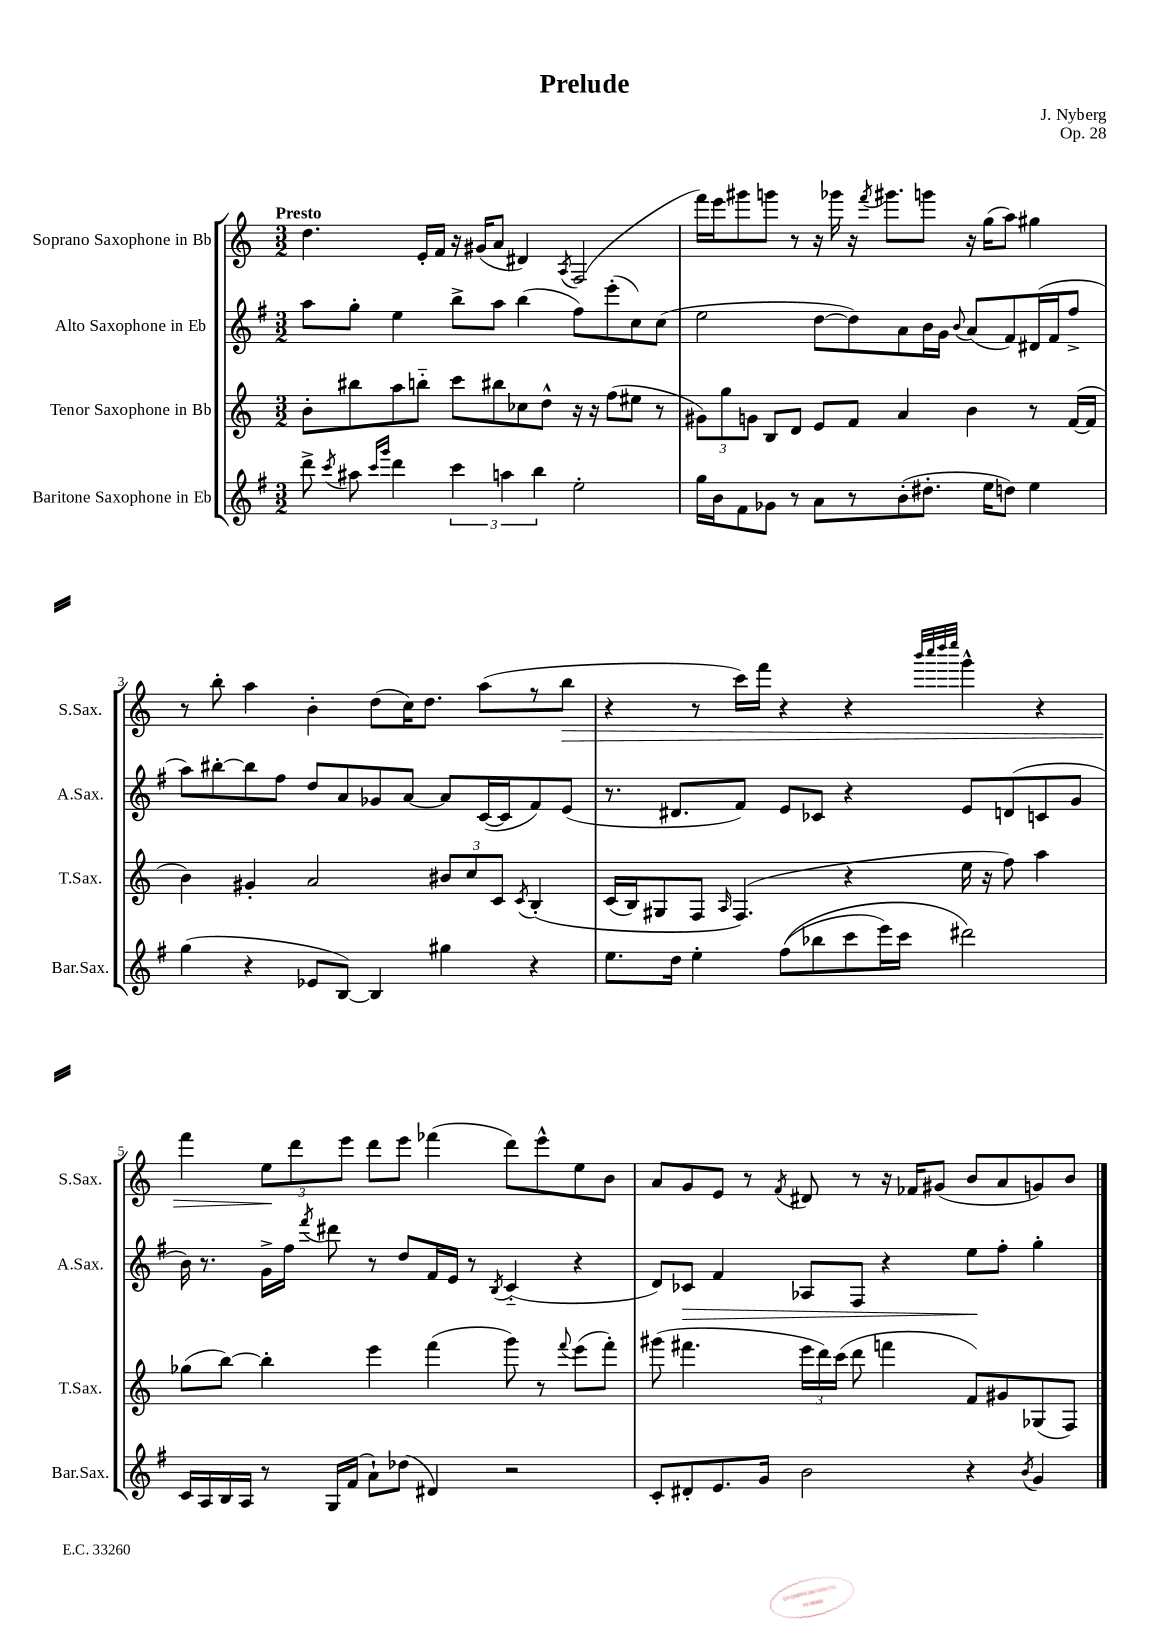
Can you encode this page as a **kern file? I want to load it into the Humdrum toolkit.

**kern	**kern	**kern	**dynam	**kern	**dynam
*part4	*part3	*part2	*part2	*part1	*part1
*staff4	*staff3	*staff2	*staff2	*staff1	*staff1
*I"Baritone Saxophone in Eb	*I"Tenor Saxophone in Bb	*I"Alto Saxophone in Eb	*	*I"Soprano Saxophone in Bb	*
*I'Bar.Sax.	*I'T.Sax.	*I'A.Sax.	*	*I'S.Sax.	*
*clefG2	*clefG2	*clefG2	*	*clefG2	*
*k[f#]	*k[]	*k[f#]	*	*k[]	*
*M3/2	*M3/2	*M3/2	*	*M3/2	*
=1	=1	=1	=1	=1	=1
!	!	!	!	!LO:TX:a:B:t=Presto	!
8ddd^\	8b'\L	8aa\L	.	4.dd\	.
8qccc/	.	.	.	.	.
8aa#X\	8bb#X\	8gg'\J	.	.	.
16qqccc/LL	.	.	.	.	.
16qqggg/JJ	.	.	.	.	.
4ddd\	8aa\	4ee\	.	.	.
.	8bbn\J	.	.	16e'/LL	.
.	.	.	.	16f/JJ	.
6ccc\	8ccc\L	8bb^\L	.	16r	.
.	.	.	.	(16g#X/KL	.
.	8bb#X\	8aa\J	.	8a/J	.
6aan\	.	.	.	.	.
.	8cc-X\	(4bb\	.	4d#X/)	.
6bb\	.	.	.	.	.
.	8dd^^\J	.	.	.	.
.	.	.	.	8qA/	.
2ee'\	16r	8ff#\L)	.	(2F/	.
.	16r	.	.	.	.
.	(8ff\L	(8eee'\	.	.	.
.	8ee#X\J	8cc\)	.	.	.
.	8r	(8cc\J	.	.	.
=2	=2	=2	=2	=2	=2
16gg\LL	12g#X\L)	2ee\	.	16fff\LL)	.
16b\J	.	.	.	16eee\J	.
.	12gg\	.	.	.	.
8f#\	.	.	.	8ggg#X\	.
.	12gn\J	.	.	.	.
8g-X\J	8B/L	.	.	8gggn\J	.
8r	8d/J	.	.	8r	.
8a\L	8e/L	[8dd\L	.	16r	.
.	.	.	.	16ggg-X\	.
8r	8f/J	8dd\])	.	16r	.
.	.	.	.	8qfff/	.
.	.	.	.	8.ggg#X\L	.
(8b'\	4a/	8a\	.	.	.
8.dd#X'\J	.	16b\L	.	8gggn\J	.
.	.	16g\JJ	.	.	.
.	.	8qqb/	.	.	.
.	4b\	(8a/L	.	16r	.
16ee\KL	.	.	.	(16gg\KL	.
8ddn\J)	.	8f#/)	.	8aa\J)	.
4ee\	8r	(16d#X/L	.	4gg#X\	.
.	.	16f#/J	.	.	.
.	([16f/LL	8ff#^/J	.	.	.
.	16f/JJ]	.	.	.	.
!!LO:LB:g=z
=3	=3	=3	=3	=3	=3
(4gg\	4b\)	8aa\L)	.	8r	.
.	.	[8bb#X'\	.	8bb'\	.
4r	4g#X'/	8bb#\]	.	4aa\	.
.	.	8ff#\J	.	.	.
8e-X/L	2a/	8dd/L	.	4b'\	.
[8B/J)	.	8a/	.	.	.
4B/]	.	8g-X/	.	(8dd\L	.
.	.	[8a/J	.	16cc\K)	.
.	.	.	.	8.dd\J	.
4gg#X\	12b#X/L	8a/L]	.	.	.
.	12cc/	.	.	.	.
.	.	([16c/L	.	(8aa\L	.
.	12c/J	.	.	.	.
.	.	16c/J]	.	.	.
.	8qc/	.	.	.	.
4r	(4B'/	8f#/)	.	8r	.
!	!	!	!	!	!LO:HP:b
.	.	(8e/J	.	8bb\J	>
=4	=4	=4	=4	=4	=4
8.ee\L	(16c/LL	8.r	.	4r	.
.	16B/J)	.	.	.	.
.	8G#X/	.	.	.	.
16dd\Jk	.	8.d#X/L	.	.	.
4ee'\	8F/J	.	.	8r	.
.	16qqA/	.	.	.	.
.	(4.F/)	8f#/J)	.	16ccc\LL)	.
.	.	.	.	16fff\JJ	.
((8ff#\L	.	8e/L	.	4r	.
8bb-X\	.	8c-X/J	.	.	.
8ccc\	4r	4r	.	4r	.
16eee\L)	.	.	.	.	.
16ccc\JJ	.	.	.	.	.
.	.	.	.	32qqbbb/LLL	.
.	.	.	.	32qqcccc/	.
.	.	.	.	32qqdddd/	.
.	.	.	.	32qqeeee/JJJ	.
2ddd#X\)	16ee\	8e/L	.	4ggg^^\	.
.	16r	.	.	.	.
.	8ff\)	(8dn/	.	.	.
.	4aa\	8cn/	.	4r	.
.	.	8g/J	.	.	.
!!LO:LB:g=z
=5	=5	=5	=5	=5	=5
16c/LL	(8gg-X\L	16b\)	.	4fff\	.
16A/	.	8.r	.	.	.
16B/	[8bb\J)	.	.	.	.
16A/JJ	.	.	.	.	.
8r	4bb'\]	16g^\LL	.	12ee\L	.
.	.	16ff#\JJ	.	.	.
.	.	.	.	12ddd\	]
.	.	8qfff#/	.	.	.
16G/LL	.	8ddd#X\	.	.	.
.	.	.	.	12eee\J	.
(16f#/JJ	.	.	.	.	.
8a`\L)	4eee\	8r	.	8ddd\L	.
(8dd-X\J	.	8dd/L	.	8eee\J	.
4d#X/)	(4fff\	16f#/L	.	(4fff-X\	.
.	.	16e/JJ	.	.	.
.	.	8r	.	.	.
.	.	8qB/	.	.	.
2r	8ggg\)	(4c/	.	8ddd\L)	.
.	8r	.	.	8eee^^\	.
.	8qqfff/	.	.	.	.
.	(8eee\L	4r	.	8ee\	.
.	8fff'\J)	.	.	8b\J	.
=6	=6	=6	=6	=6	=6
8c'/L	(8ggg#X\	8d/L)	.	8a/L	.
!	!	!	!LO:HP:b	!	!
8d#X'/	4.fff#X\	8c-X/J	>	8g/	.
8.e/	.	4f#/	.	8e/J	.
.	.	.	.	8r	.
16g/Jk	.	.	.	.	.
.	.	.	.	8qf/	.
2b\	24eee\LL	8A-X/L	.	8d#X/	.
.	24ddd\)	.	.	.	.
.	(24ccc\JJ	.	.	.	.
.	8ddd\	8F#/J	.	8r	.
.	4fffn\	4r	.	16r	.
.	.	.	.	16f-X/KL	.
.	.	.	.	(8g#X/J	.
4r	8f/L)	8ee\L	.	8b/L	.
.	8g#X/	8ff#'\J	]	8a/	.
8qb/	.	.	.	.	.
4g/	(8G-X/	4gg'\	.	8gn/)	.
.	8F/J)	.	.	8b/J	.
==	==	==	==	==	==
*-	*-	*-	*-	*-	*-
